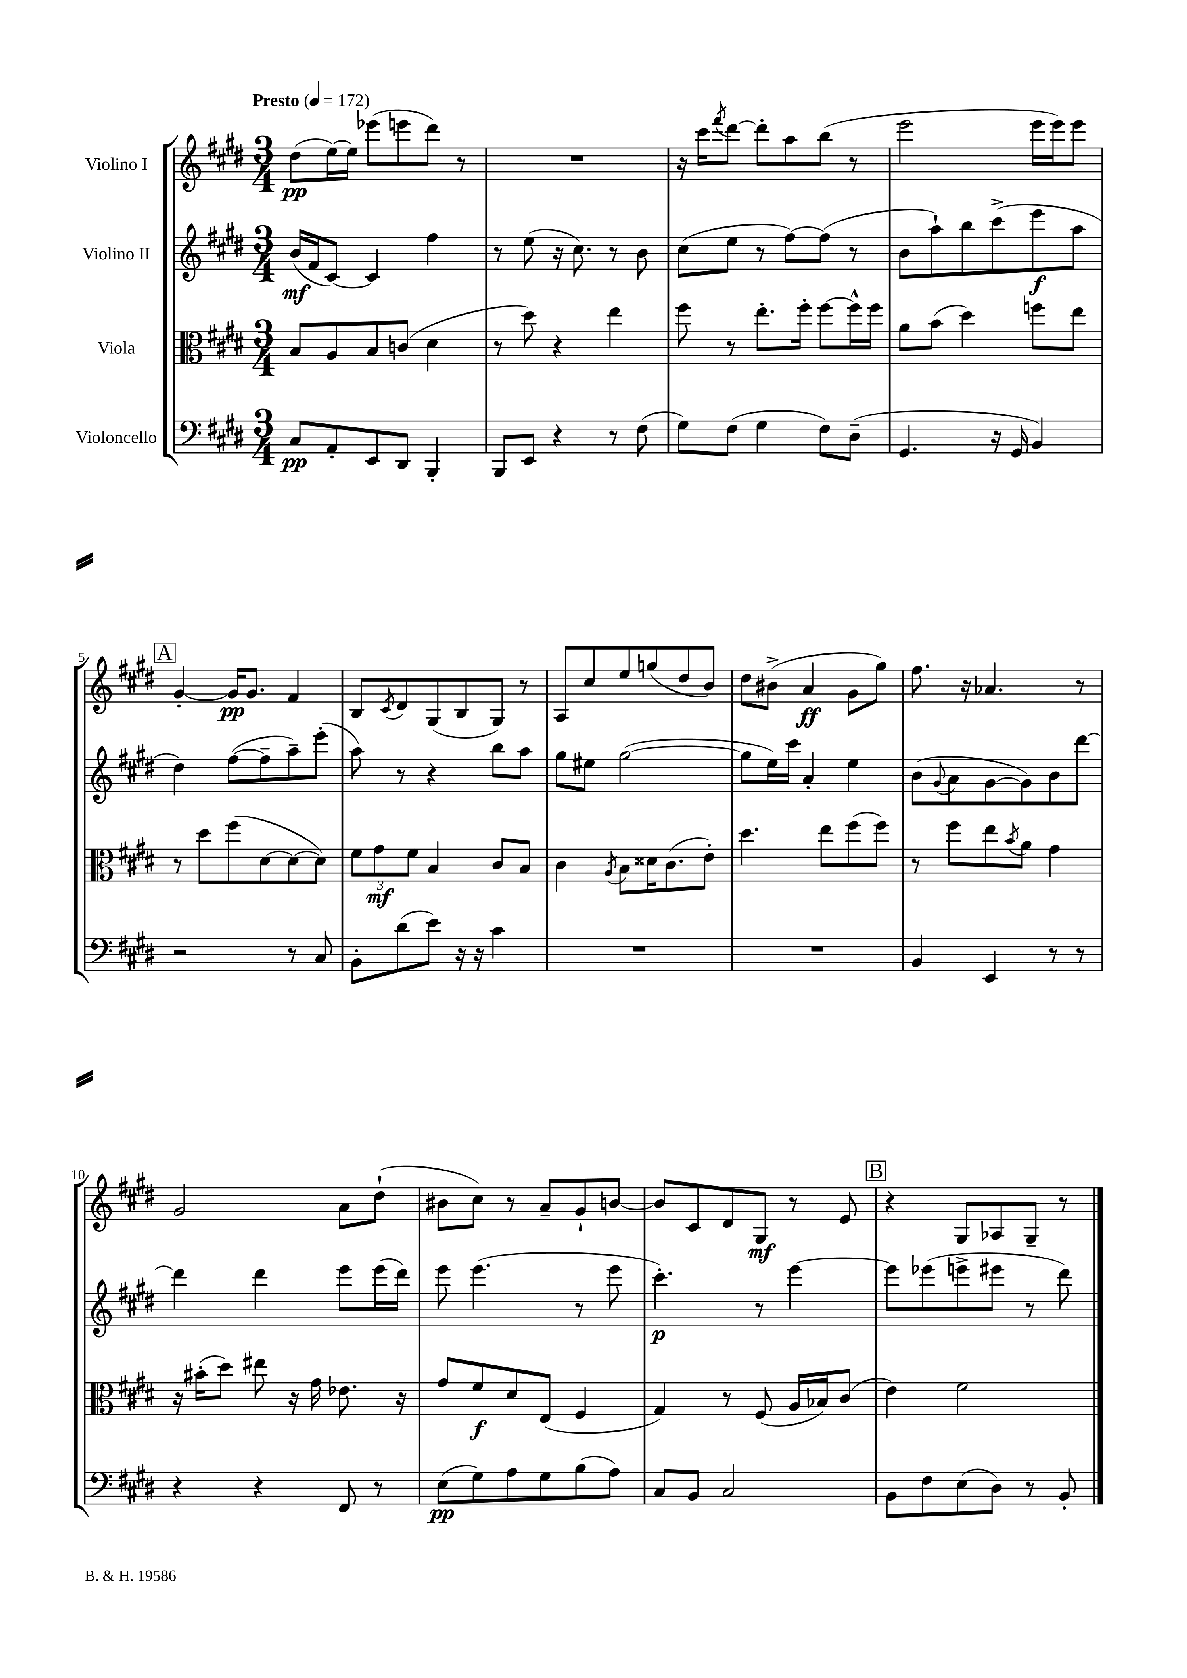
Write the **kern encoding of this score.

**kern	**kern	**kern	**kern
*staff4	*staff3	*staff2	*staff1
*clefF4	*clefC3	*clefG2	*clefG2
*k[f#c#g#d#]	*k[f#c#g#d#]	*k[f#c#g#d#]	*k[f#c#g#d#]
*M3/4	*M3/4	*M3/4	*M3/4
*MM172	*MM172	*MM172	*MM172
8C#	8B	(16b	(8dd#
.	.	16f#	.
8AA'	8A	[8c#)	[16ee)
.	.	.	16ee]
8EE	8B	4c#]	(8eee-
8DD#	(8c	.	8eee
4BBB'	4d#	4ff#	8ddd#)
.	.	.	8r
=	=	=	=
8BBB	8r	8r	2.r
8EE	8dd#)	(8ee	.
4r	4r	16r	.
.	.	8.cc#)	.
8r	4ee	8r	.
(8F#	.	8b	.
=	=	=	=
8G#)	8ff#	(8cc#	16r
.	.	.	16ccc#
.	.	.	8qfff#
(8F#	8r	8ee	[8ddd#
4G#	8.ee'	8r	8ddd#']
.	.	[8ff#)	8aa
.	16ff#'	.	.
8F#)	[8ff#	(8ff#]	(8bb
(8D#~	16ff#^^]	8r	8r
.	16ff#	.	.
=	=	=	=
4.GG#	8a	8b	2eee
.	(8b	8aa`)	.
.	4dd#)	8bb	.
16r	.	(8ccc#^	.
16GG#	.	.	.
4BB)	8ff	8eee	16eee
.	.	.	16eee)
.	8ee	8aa	8eee
=	=	=	=
2r	8r	4dd#)	[4g#'
.	8dd#	.	.
.	(8ff#	([8ff#	16g#]
.	.	.	8.g#
.	[8d#	8ff#~]	.
8r	8d#_	8aa~)	4f#
8C#	8d#])	(8eee'	.
=	=	=	=
8BB'	12f#	8aa)	8B
.	12g#	.	.
.	.	.	8qc#
(8d#	.	8r	8d#
.	12f#	.	.
8e)	4B	4r	(8G#
16r	.	.	8B
16r	.	.	.
4c#	8c#	8bb	8G#)
.	8B	8aa	8r
=	=	=	=
2.r	4c#	8gg#	8A
.	.	8ee#	8cc#
.	8qA	.	.
.	8B	([2gg#	8ee
.	16d##	.	(8gg
.	(8.c#	.	.
.	.	.	8dd#
.	8e')	.	8b)
=	=	=	=
2.r	4.dd#	8gg#]	8dd#
.	.	16ee)	(8b#^
.	.	16ccc#	.
.	.	4a'	4a
.	8ee	.	.
.	(8ff#	4ee	8g#
.	8ff#)	.	8gg#)
=	=	=	=
4BB	8r	(8b	8.ff#
.	.	8qqg#	.
.	8ff#	8a	.
.	.	.	16r
4EE	8ee	[8g#	4.a-
.	8qb	.	.
.	8a	8g#])	.
8r	4g#	8b	.
8r	.	[8ddd#	8r
=	=	=	=
4r	16r	4ddd#]	2g#
.	(16b#'	.	.
.	8dd#)	.	.
4r	8ee#	4ddd#	.
.	16r	.	.
.	16g#	.	.
8FF#	8.e-	8eee	8a
8r	.	(16eee	(8dd#`
.	16r	16ddd#)	.
=	=	=	=
(8E	8g#	8eee	8b#
8G#)	8f#	(4.eee	8cc#)
8A	8d#	.	8r
8G#	(8E	.	8a~
(8B	4F#	8r	8g#`
8A)	.	8eee	[8b
=	=	=	=
8C#	4G#)	4.ccc#')	8b]
8BB	.	.	8c#
2C#	8r	.	8d#
.	(8F#	8r	8G#
.	16A	[4eee	8r
.	16B-)	.	.
.	(8c#	.	8e
=	=	=	=
8BB	4e)	8eee]	4r
8F#	.	(8eee-	.
(8E	2f#	8eee^	8G#
8D#)	.	8eee#	8A-
8r	.	8r	8G#~
8BB'	.	8ddd#)	8r
==	==	==	==
*-	*-	*-	*-
